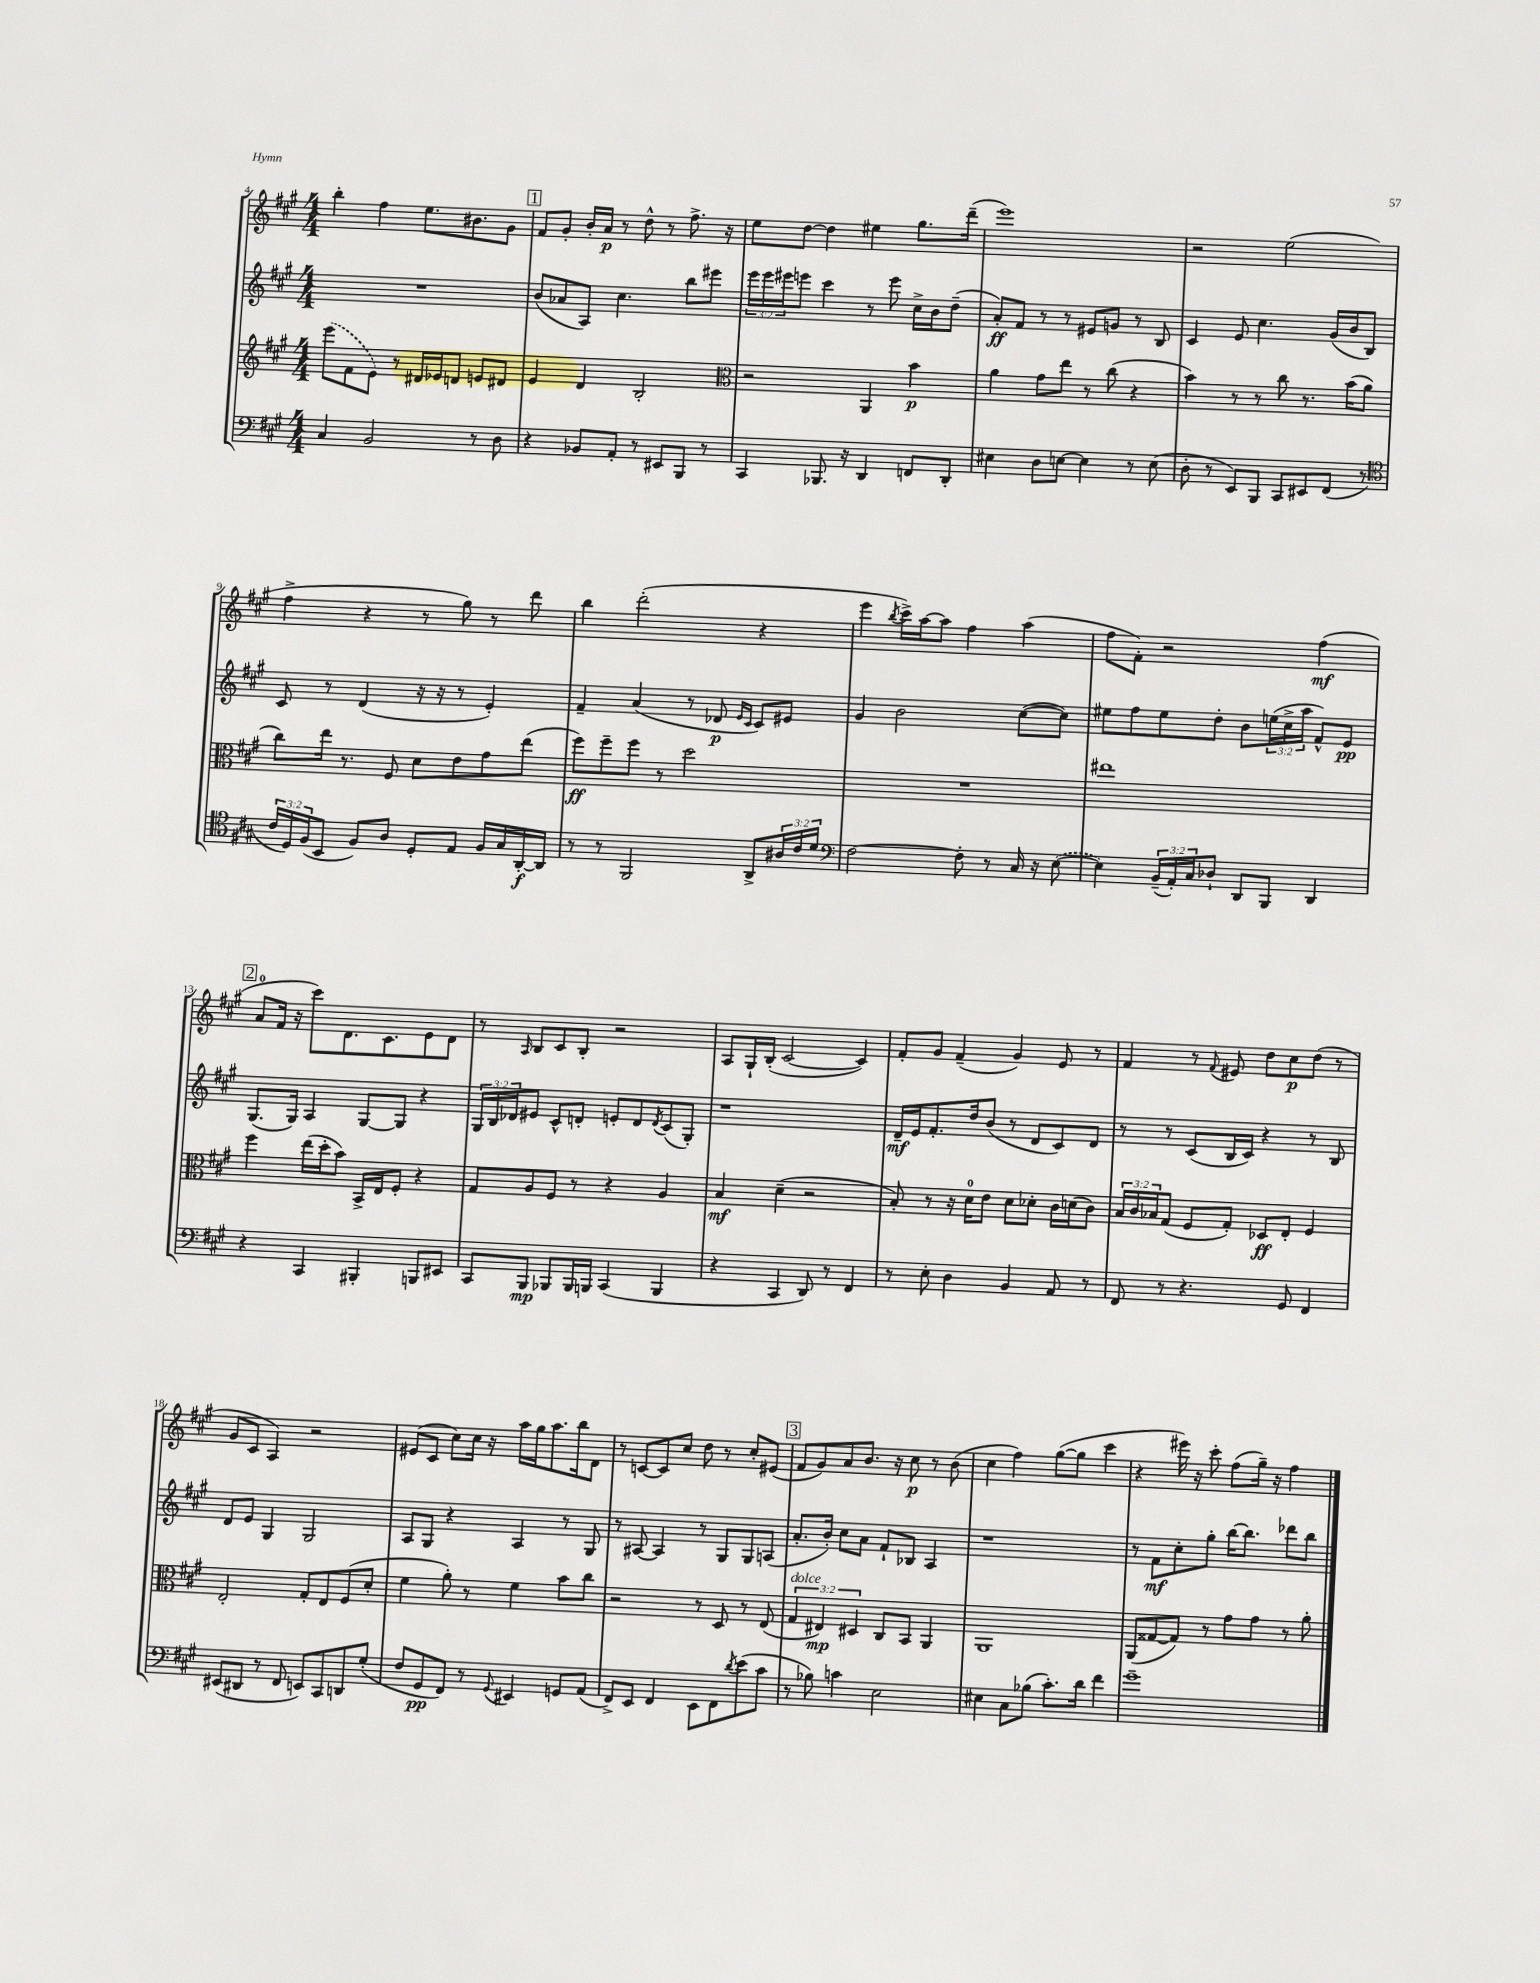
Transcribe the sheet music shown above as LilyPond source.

<<
\new StaffGroup <<
\new Staff = "s0" {
    \clef treble \key a \major \numericTimeSignature \time 4/4
    b''4-. fis''4 e''8. bis'8. gis'8 |
    \mark \markup { \box "1" } fis'8 gis'8-. b'16-. a'16\p r8 d''8-^ r8 fis''8.-> r16 |
    e''8 d''8~ d''4 eis''4 gis''8. d'''16--( |
    e'''1) |
    r2 e''2( |
    fis''4-> r4 r8 gis''8) r8 d'''8 |
    b''4 d'''2-.( r4 |
    e'''4 \acciaccatura { b''8 } cis'''16->) a''16~ a''8 fis''4 a''4( |
    fis''8 fis'8-.) r2 fis''4\mf( |
    \mark \markup { \box "2" } a'8-0 fis'16 r16 cis'''8) d'8. cis'8. e'8 d'8 |
    r8 \grace { a16 } b8 cis'8 b8-. r2 |
    a8 gis16-! b16-.( cis'2~ cis'4) |
    fis'8-. gis'8 fis'4--( gis'4) e'8 r8 |
    fis'4 r8 \appoggiatura { fis'8 } eis'8 d''8 cis''8\p d''8( r8 |
    gis'8 cis'8 a4) r2 |
    eis'8( cis'8 cis''8) cis''16 r16 a''16 gis''16 a''8. b''16 d'8 |
    r8 c'8~ c'8 cis''8 d''8 r8 cis''8-. eis'8( |
    \mark \markup { \box "3" } fis'8 gis'8) a'8 b'8. r16 cis''8\p r8 b'8( |
    cis''4 fis''4) gis''8~( gis''8 cis'''4 |
    r4 eis'''16) r16 cis'''8-. fis''8( gis''16--) r16 fis''4 \bar "|." |
}
\new Staff = "s1" {
    \clef treble \key a \major \numericTimeSignature \time 4/4 \override Staff.TupletNumber.text = #tuplet-number::calc-fraction-text
    R1 |
    \mark \markup { \box "1" } b'8( aes'8 a8) cis''4. b''8 eis'''8 |
    \tuplet 3/2 { e'''16 e'''16 eis'''16 } e'''8 cis'''4 r8 e'''8 cis''16-> b'16 d''8--( |
    a'8-.\ff) fis'8 r8 r8 eis'8 g'8 r8 b8 |
    cis'4 e'8 cis''4. gis'16( b'16 b8) |
    cis'8 r8 d'4( r16 r16 r8 e'4-.) |
    fis'4-- a'4( r8 des'8\p \grace { e'16 cis'16 } cis'8) eis'8 |
    gis'4 b'2 cis''8~( cis''8) |
    eis''8 fis''8 eis''8 d''8-. b'8 \tuplet 3/2 { e''16( cis''16-> a''16 } fis'8-^) e'8\pp |
    \mark \markup { \box "2" } gis8.( gis16) a4 gis8~ gis8 r4 |
    \tuplet 3/2 { gis16 b16 des'16 } eis'8 cis'8-^ d'8-. e'8-. d'8 \acciaccatura { d'8 } cis'8( gis8-.) |
    r1 |
    d'16--\mf e'16 fis'8.-. d''16 b'8( r8 d'8 cis'8) d'8 |
    r8 r8 cis'8( b16 cis'16) r4 r8 b8 |
    d'8 e'8 gis4 gis2 |
    a8 gis8 r4 a4 r8 gis8 |
    r8 ais8~ ais4 r8 gis8 gis8 a8( |
    \mark \markup { \box "3" } a'8.-. b'16-.) cis''8 a'8 fis'8-! bes8 a4 |
    r1 |
    r8 fis'8\mf cis''8-. gis''8-. b''16~ b''8. des'''8 b''8 \bar "|." |
}
\new Staff = "s2" {
    \clef treble \key a \major \numericTimeSignature \time 4/4 \override Staff.TupletNumber.text = #tuplet-number::calc-fraction-text
    \once \slurDashed e'''8( fis'8 e'8) r8 dis'16 ees'16 d'8 e'8 dis'8 |
    \mark \markup { \box "1" } e'4 d'4 b2-. |
    \clef alto r2 a,4 b'4\p |
    a'4 gis'8 e''8 r8 cis''8( r4 |
    b'4) r8 r8 cis''8 r8. b'16( a'8 |
    cis''8) e''16 r8. fis8 d'8 e'8 gis'8 e''8( |
    fis''8\ff) fis''8-- fis''8 r8 d''2 |
    R1 |
    eis''1 |
    \mark \markup { \box "2" } fis''4 e''16( d''16-. b'8) b,16-> e16 fis8-. r4 |
    gis8 a8 fis8 r8 r4 a4 |
    b4\mf d'4--( r2 |
    b8-.) r8 r16 d'16-0 e'8 d'8 des'8-. cis'16 d'16( cis'8) |
    \tuplet 3/2 { b16 cis'16 bes16 } gis8( fis8 gis8-.) des8\ff e8-. fis4 |
    e2-. gis8-. e8 fis8( d'8-. |
    fis'4 a'8-.) r8 fis'4 b'8 cis''8 |
    r2 r8 d8 r8 e8( |
    \mark \markup { \box "3" } \tuplet 3/2 { gis4^\markup { \italic "dolce" } eis4\mp) dis4 } cis8 b,8 a,4 |
    a,1 |
    a,8( gisis8~ gisis8) r8 gis'8 gis'8 r8 a'8-. \bar "|." |
}
\new Staff = "s3" {
    \clef bass \key a \major \numericTimeSignature \time 4/4 \override Staff.TupletNumber.text = #tuplet-number::calc-fraction-text
    cis4 b,2 r8 d8 |
    \mark \markup { \box "1" } r4 bes,8 a,8-. r8 eis,8 b,,8 r8 |
    cis,4 bes,,8. r16 d,4 f,8 d,8-. |
    eis4 d8 e8~ e4 r8 e8( |
    d8-. r8 e,8) b,,8 cis,8 eis,8 fis,8( r8 |
    \clef tenor \tuplet 3/2 { cis'16 d16) fis16( } b,8 fis8) a8 d8-. e8 fis16 gis16 a,16~-.\f a,16 |
    r8 r8 fis,2 a,8-> \tuplet 3/2 { ais16 cis'16 d'16 } |
    \clef bass fis2~ fis8-. r8 cis16 r16 \once \slurDashed e8~( |
    e4) \tuplet 3/2 { b,16--( a,16-.) cis16 } des8-! d,8 b,,8 d,4 |
    \mark \markup { \box "2" } r4 cis,4 bis,,4-. b,,8 eis,8 |
    cis,8 b,,8\mp bes,,8 bes,,16 b,,16 cis,4( b,,4 |
    r4 cis,4 d,8) r8 fis,4 |
    r8 e8-. d4 b,4 a,8 r8 |
    fis,8 r8 r4. gis,8 fis,4 |
    eis,8( dis,8 r8 fis,8 e,8) cis,8 d,8 gis8-.( |
    fis8 gis,8\pp fis,8) r8 \appoggiatura { gis,8 } eis,4 g,8 a,8( |
    fis,8->) e,8 fis,4 e,8 fis,8 \acciaccatura { d'8 } e'8( cis'8 |
    \mark \markup { \box "3" } r8 bes8) c'4 e2 |
    eis4 cis8 bes8( cis'8.-.) d'16 fis'4 |
    gis'1-- \bar "|." |
}
>>
>>
\layout { \context { \Score currentBarNumber = #4 } }
